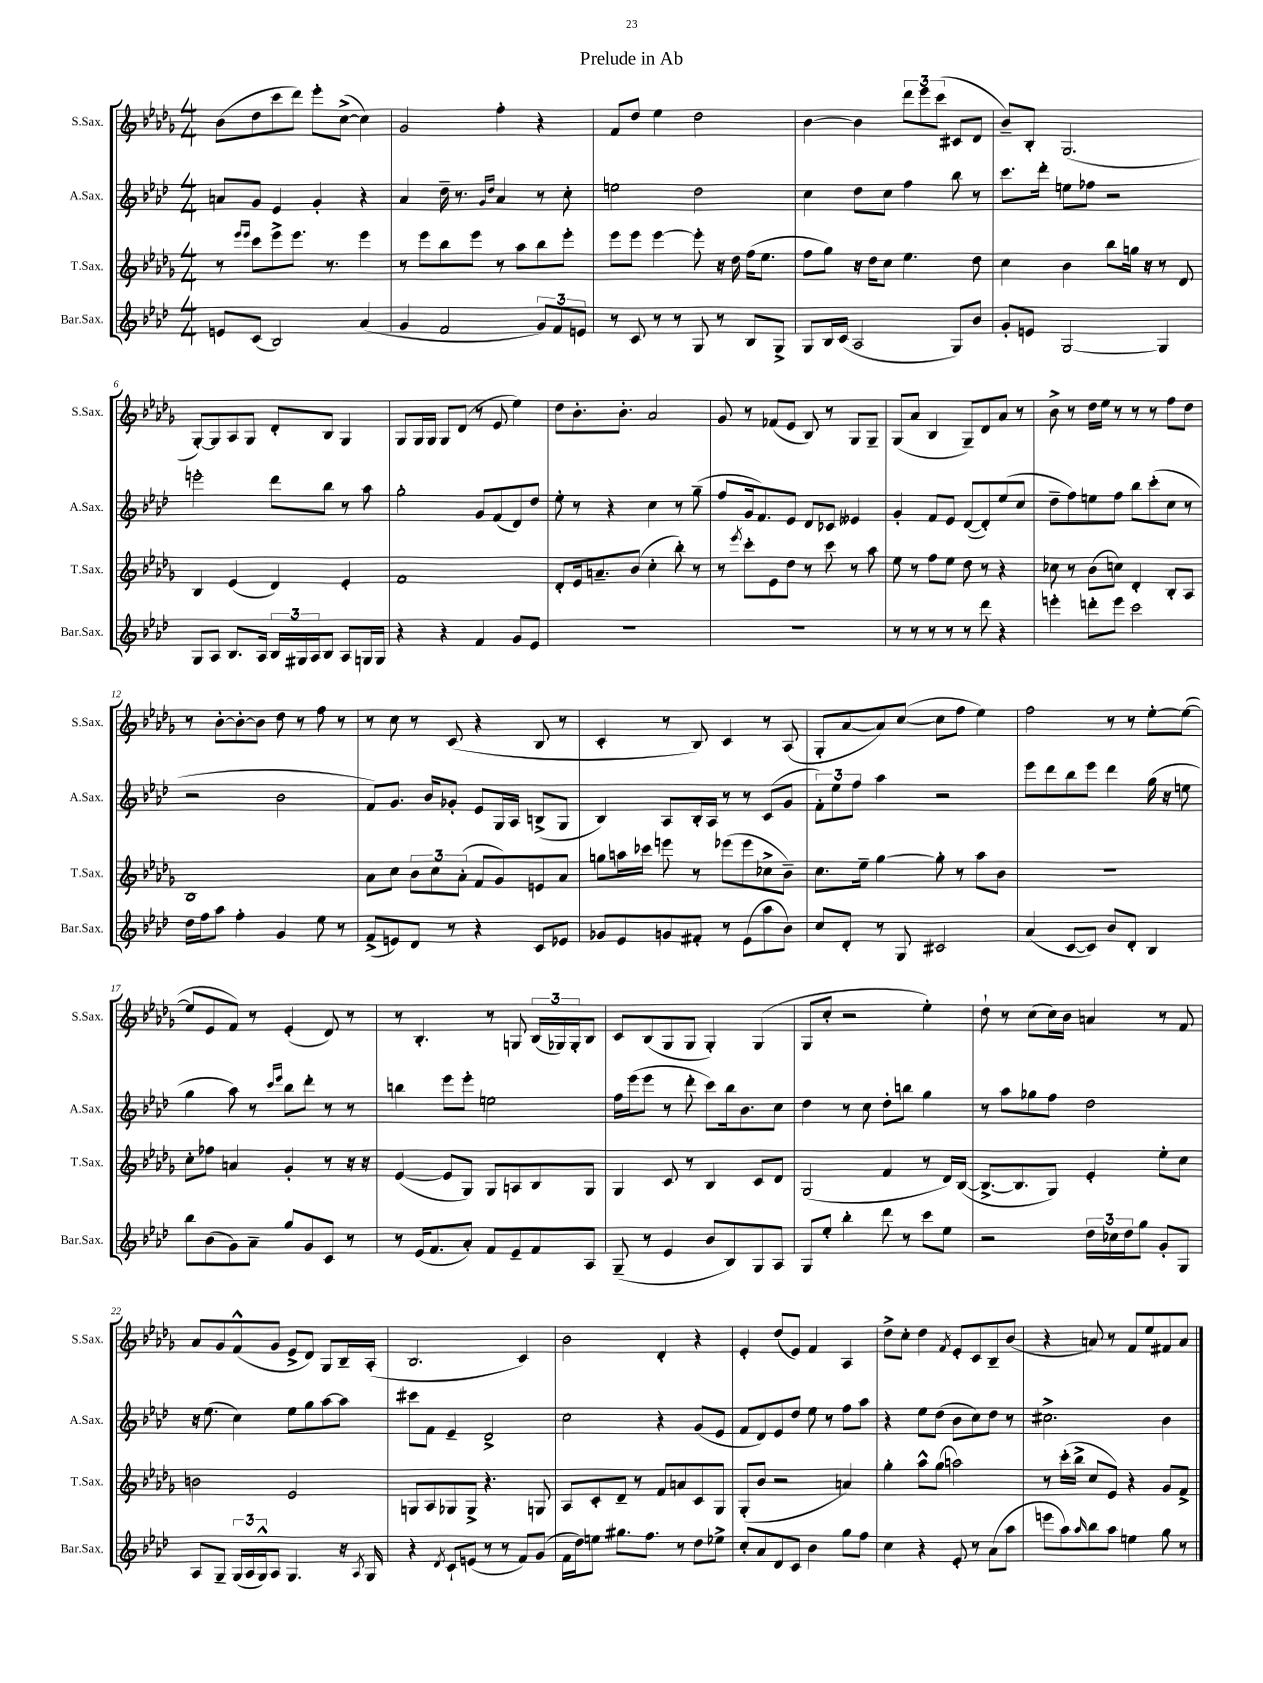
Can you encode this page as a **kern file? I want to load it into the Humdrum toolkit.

**kern	**kern	**kern	**kern
*staff4	*staff3	*staff2	*staff1
*clefG2	*clefG2	*clefG2	*clefG2
*k[b-e-a-d-]	*k[b-e-a-d-g-]	*k[b-e-a-d-]	*k[b-e-a-d-g-]
*M4/4	*M4/4	*M4/4	*M4/4
8e	8r	8a	(8b-
.	16qqeee-	.	.
.	16qqeee-	.	.
(8c	8ccc	8g	8dd-
2B-)	8eee-^	4e-	8ccc
.	8.eee-	.	8ddd-)
.	.	4g'	8eee-'
.	8.r	.	.
.	.	.	([8cc^
(4a-	4eee-	4r	4cc])
=	=	=	=
4g	8r	4a-	2g-
.	8eee-	.	.
2f	8bb-	16dd-~	.
.	.	8.r	.
.	8eee-	.	.
.	.	16qqg	.
.	.	16qqdd-	.
.	8r	4a-	4ff'
.	8aa-	.	.
12g)	8bb-	8r	4r
12f	.	.	.
.	8eee-'	8cc'	.
12e	.	.	.
=	=	=	=
8r	8eee-	2ee	8f
8c	8eee-	.	8dd-
8r	[4eee-	.	4ee-
8r	.	.	.
8G	8eee-']	2dd-	2dd-
8r	16r	.	.
.	16dd-	.	.
8B-	(16ff	.	.
.	8.ee-	.	.
8G^	.	.	.
=	=	=	=
8G	8ff	4cc	[4b-
16B-	8gg-)	.	.
(16c	.	.	.
2A-	16r	8dd-	4b-]
.	16dd-	.	.
.	8cc	8cc	.
.	4.ee-	4ff	12ddd-
.	.	.	12eee-
.	.	.	(12ccc
8G)	.	8bb-	8c#
8b-	8dd-	8r	8d-
=	=	=	=
8g'	4cc	8.ccc	8b-~)
8e	.	.	8B-'
.	.	16ddd-'	.
[2G	4b-	8ee	(2.G-
.	.	8ff-	.
.	8bb-	2r	.
.	16gg	.	.
.	16r	.	.
4G]	8r	.	.
.	8d-	.	.
=	=	=	=
8G	4B-	2eee'	[8G-')
8A-	.	.	8G-]
8.B-	(4e-	.	8A-
.	.	.	8G-
16A-	.	.	.
24B-	4d-)	8ddd-	8d-'
24G#	.	.	.
24A-	.	.	.
8B-	.	8bb-	8B-
8A-	4e-'	8r	4G-
16G	.	8aa-	.
16G	.	.	.
=	=	=	=
4r	1f	2gg'	8G-
.	.	.	16G-
.	.	.	16G-
4r	.	.	8G-
.	.	.	(8d-
4f	.	8g	8r
.	.	(8f	8e-
8g	.	8d-)	4ee-)
8e-	.	8dd-	.
=	=	=	=
1r	8d-'	8ee-'	8dd-
.	16e-	8r	8.b-'
.	8.a~	.	.
.	.	4r	.
.	.	.	8.b-'
.	(8b-	.	.
.	4cc'	4cc	2a-
.	8bb-')	8r	.
.	8r	(8gg~	.
=	=	=	=
1r	8r	8ff	8g-
.	8qeee-	.	.
.	8ccc'	16g	8r
.	.	8.f)	.
.	8e-	.	(8f-
.	8dd-	8e-	8e-
.	8r	8d-	8B-)
.	8ccc	8c-	8r
.	8r	4e--	8G-
.	8aa-	.	8G-~
=	=	=	=
8r	8ee-	4g'	(8G-
8r	8r	.	8a-
8r	8ff	8f	4B-
8r	8ee-	8e-	.
8r	8dd-	([8d-	8G-~)
8ddd-	8r	8d-'])	8d-
4r	4r	(8ee-	8a-
.	.	8cc	8r
=	=	=	=
4eee'	8cc-	8dd-~	8b-^
.	8r	8ff)	8r
8ddd'	(8b-	8ee	16dd-
.	.	.	16ee-
8eee	8cc)	8ff	8r
2ccc	4d-'	8bb-	8r
.	.	(8ccc'	8r
.	8B-'	8cc	8ff
.	8A-	8r	8dd-
=	=	=	=
16dd-	1B-	2r	8r
16ff	.	.	.
8aa-	.	.	[8b-'
4ff'	.	.	8b-'_
.	.	.	8b-]
4g	.	2b-	8dd-
.	.	.	8r
8ee-	.	.	8ff
8r	.	.	8r
=	=	=	=
(8f^	8a-	8f)	8r
8e)	8cc	8.g	8cc
8d-	12b-	.	8r
.	.	16b-	.
.	12cc	.	.
8r	.	8g-'	(8c
.	(12a-'	.	.
4r	8f	8e-	4r
.	8g-)	16G	.
.	.	16A-	.
8c	8e	(8B^	8B-
8e-	8a-	8G	8r
=	=	=	=
8g-	8gg	4B-)	4c'
8e-	16aa	.	.
.	16ccc-	.	.
8g	8eee	8A-	8r
8f#'	8r	16B-'	8B-)
.	.	16A-	.
8r	(8eee-	8r	4c
(8e-	8eee-	8r	.
8aa-	8cc-^	(8c	8r
8b-)	8b-~)	8g	(8A-
=	=	=	=
8cc	8.cc	12f')	8G-'
.	.	12ee-	.
8d-'	.	.	[8a-
.	.	12ff	.
.	16ee-~	.	.
8r	[4gg-	4aa-	8a-])
8G	.	.	([8cc
2c#	8gg-']	2r	8cc]
.	8r	.	8ff
.	8aa-	.	4ee-)
.	8b-	.	.
=	=	=	=
(4a-	1r	8eee-	2ff
.	.	8ddd-	.
[8c	.	8bb-	.
8c])	.	8eee-	.
8b-	.	4ddd-	8r
8d-'	.	.	8r
4B-	.	(16gg	[8ee-'
.	.	16r	.
.	.	8ee	(8ee-_
=	=	=	=
8bb-	8cc'	4gg	8ee-]
(8b-	8ff-	.	8e-
8g)	4a	8aa-)	8f)
8a-~	.	8r	8r
.	.	16qqccc	.
.	.	16qqeee-	.
8gg	4g-'	8bb-	(4e-'
8g	.	8ddd-'	.
8c	8r	8r	8d-)
8r	16r	8r	8r
.	16r	.	.
=	=	=	=
8r	([4e-	4bb	8r
(16e-	.	.	4.B-'
8.f	.	.	.
.	8e-]	8eee-	.
8a-')	8G-)	8eee-'	.
8f	8G-	2ee	8r
8e-~	8A	.	8G
8f	8B-	.	(24B-
.	.	.	24G-)
.	.	.	24G-'
8A-	8G-	.	8B-
=	=	=	=
(8G~	4G-	16ff	8c
.	.	(16eee-	.
8r	.	8eee-	(8B-
4e-	8c	8r	8G-
.	8r	8ddd-'	8G-
8b-	4B-	8ccc)	4G-')
8B-)	.	16bb-	.
.	.	8.b-	.
8G	8c	.	(4G-
8A-	8d-	8cc	.
=	=	=	=
8G	(2G-	4dd-	8G-
8ee-'	.	.	8cc'
4bb-'	.	8r	2r
.	.	8cc	.
8ddd-	4f	8dd-'	.
8r	.	8bb	.
8ccc	8r	4gg	4ee-')
8ee-	16d-)	.	.
.	([16B-	.	.
=	=	=	=
2r	8.B-^_	8r	8dd-`
.	.	8aa-	8r
.	8.B-]	.	.
.	.	8gg-	(8cc
.	8G-)	8ff	16cc)
.	.	.	16b-
24dd-	4e-'	2dd-	4a
24cc-	.	.	.
24dd-	.	.	.
8gg	.	.	.
8g'	8ee-'	.	8r
8G	8cc	.	8f
=	=	=	=
8A-	2b	16r	8a-
.	.	(8.ee-	.
8G~	.	.	8g-
(24G	.	4cc)	(8f^^
24A-	.	.	.
24G^^)	.	.	.
8A-	.	.	8g-
4.G	2e-	8ee-	8e-^
.	.	8gg	8d-)
.	.	[8aa-	8G-
16r	.	8aa-]	16B-~
8qA-	.	.	.
16G	.	.	(16A-'
=	=	=	=
4r	8G	8ccc#	2.B-
.	8A-	8f	.
8qd-	.	.	.
8c`	8G-	4e-~	.
(8e	8G-^	.	.
8r	4.r	2d-^	.
8r	.	.	.
8f)	.	.	4c)
(8g	8G	.	.
=	=	=	=
16f	8A-	2cc	2b-
16dd-)	.	.	.
8ee	8c'	.	.
8.gg#	8d-~	.	.
.	8r	.	.
8.ff	.	.	.
.	8f	4r	4d-'
8r	8a	.	.
8dd-	8c	(8g	4r
8ee-^	8G-	8e-	.
=	=	=	=
8cc'	(8G-'	8f	4e-'
8a-	8b-	8d-)	.
8d-	2r	8e-	(8dd-
8c	.	8dd-	8e-)
4b-	.	8ee-	4f
.	.	8r	.
8gg	4a)	8ff	4A-
8ff	.	8aa-	.
=	=	=	=
4cc	4gg-'	4r	8dd-^
.	.	.	8cc'
4r	8aa-^^	8ee-	4dd-
.	(8gg-	(8dd-	.
.	.	.	8qf
8e-'	2aa)	8b-	8e-'
8r	.	8cc)	8c
(8a-	.	8dd-	8B-~
8aa-	.	8r	(8b-
=	=	=	=
8eee	8r	2.cc#^	4r
8aa-)	(16ccc'	.	.
.	16bb-^	.	.
16qqaa-	.	.	.
8bb-	8cc	.	8a)
8aa-	8e-)	.	8r
4ee	4r	.	8f
.	.	.	8ee-
8gg	8g-	4b-	8f#
8r	8f^	.	8a
==	==	==	==
*-	*-	*-	*-
